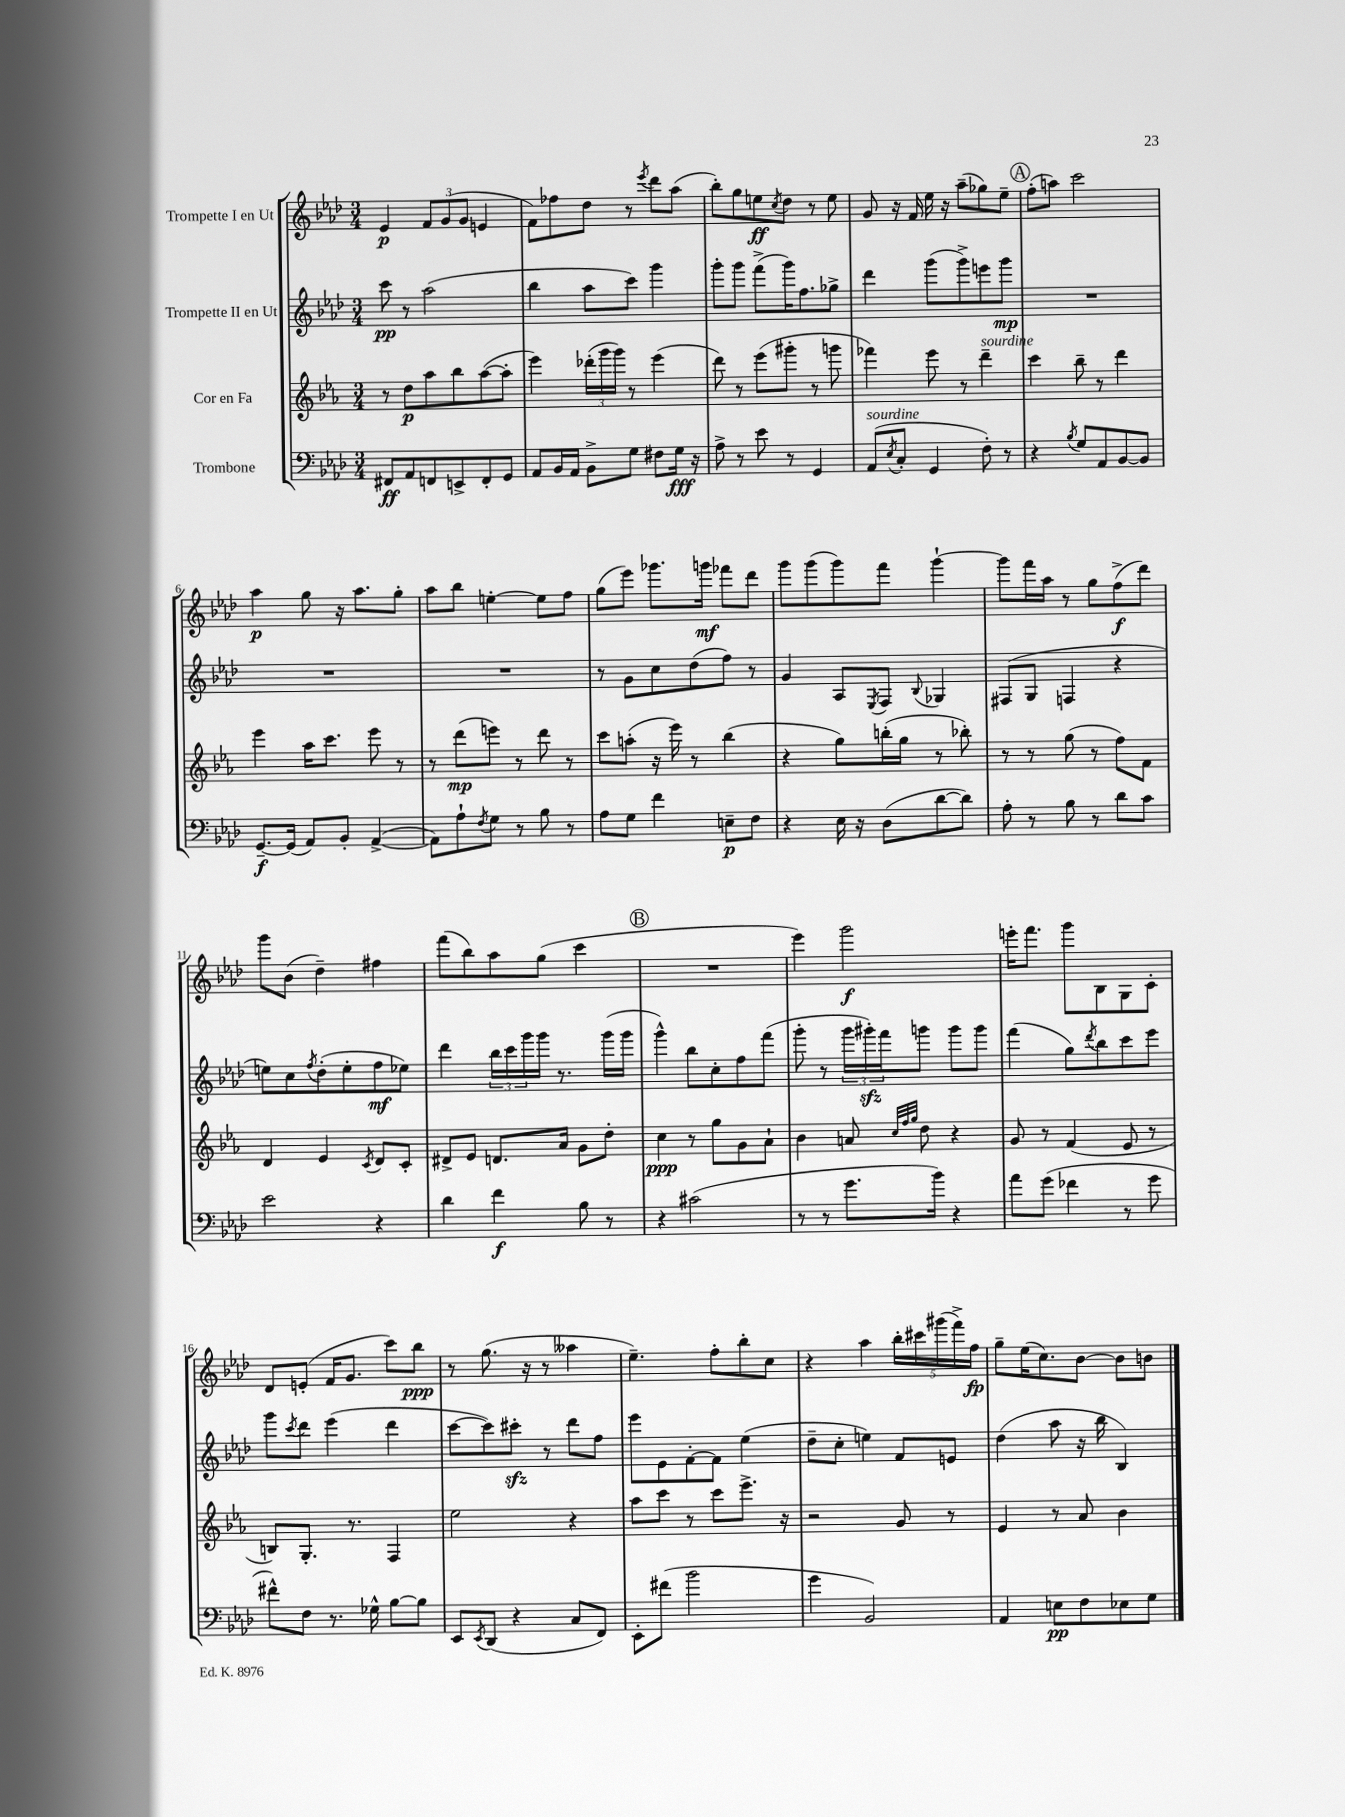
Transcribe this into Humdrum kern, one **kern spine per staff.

**kern	**kern	**kern	**kern
*staff4	*staff3	*staff2	*staff1
*clefF4	*clefG2	*clefG2	*clefG2
*k[b-e-a-d-]	*k[b-e-a-]	*k[b-e-a-d-]	*k[b-e-a-d-]
*M3/4	*M3/4	*M3/4	*M3/4
8FF#	8r	8ccc	4e-
8AA-	8dd	8r	.
8FF	8aa-	(2aa-	12f
.	.	.	(12g
8EE^	8bb-	.	.
.	.	.	12g
8FF'	([8aa-	.	4e
8GG	8aa-']	.	.
=	=	=	=
8AA-	4eee-)	4bb-	8f)
16BB-	.	.	8ff-
16AA-	.	.	.
8BB-^	(24ddd-'	8aa-	8dd-
.	24ggg	.	.
.	24ggg)	.	.
8G	8r	8ccc)	8r
.	.	.	8qeee-
8F#	(4eee-	4ggg	8ddd-
16G	.	.	(8aa-
16r	.	.	.
=	=	=	=
8A-^	8ddd)	8ggg'	8bb-')
8r	8r	8ggg	8gg
8e-	(8eee-	(8fff^	8ee
.	.	.	8qcc
8r	8ggg#'	16ggg)	8dd-
.	.	8.ff	.
4GG	8r	.	8r
.	8ggg	8gg-^	8ee
=	=	=	=
(8AA-	4fff-)	4ddd-	8g
8qE-	.	.	.
8C'	.	.	16r
.	.	.	16f
4GG	8eee-	(8ggg	16ee-
.	.	.	16r
.	8r	8ggg^)	(8aa-~
8F')	4ddd~	8eee	8gg-)
8r	.	8ggg	8ee-~
=	=	=	=
4r	4ccc	2.r	(8ff'
.	.	.	8aa)
8qB-	.	.	.
8G	8bb-~	.	2ccc
8AA-	8r	.	.
[8BB-	4ddd	.	.
8BB-]	.	.	.
=	=	=	=
[8.GG~	4eee-	2.r	4aa-
(16GG]	.	.	.
8AA-)	16aa-	.	8gg
.	8.ccc	.	.
8BB-'	.	.	16r
.	.	.	8.aa-
([4AA-^	8eee-	.	.
.	8r	.	8gg'
=	=	=	=
8AA-])	8r	2.r	8aa-
8A-`	(8ddd	.	8bb-
8qF	.	.	.
8G	8eee)	.	[4ee'
8r	8r	.	.
8B-	8ddd	.	8ee]
8r	8r	.	8ff
=	=	=	=
8A-	8ccc	8r	(8gg
8G	(8aa'	8g	8eee-)
4f	16r	8cc	8.ggg-
.	16eee-)	.	.
.	8r	(8dd-	.
.	.	.	16ggg
8E~	(4bb-	8ff)	8fff-
8F	.	8r	8ddd-
=	=	=	=
4r	4r	4g	8ggg
.	.	.	(8ggg
16E-	8gg)	8A-	8ggg)
16r	.	.	.
.	.	8qE-	.
(8D-	(16bb'	8F	8fff
.	16gg	.	.
.	.	8qqB-	.
[8d-	8r	4G-	[4ggg`
8d-])	8bb-')	.	.
=	=	=	=
8A-'	8r	(8F#	8ggg]
8r	8r	8G	16fff
.	.	.	16aa-
8B-	(8gg	4F	8r
8r	8r	.	8gg
8d-	8ff)	4r	(8ff^
8c	8f	.	8ddd-)
=	=	=	=
2e-	4d	8ee)	8ggg
.	.	8cc	(8b-
.	.	8qff	.
.	4e-	(8dd-'	4dd-~)
.	.	8ee'	.
.	8qc	.	.
4r	8d	8ff	4ff#
.	8c'	8ee-)	.
=	=	=	=
4d-	8d#^	4ddd-	(8fff
.	8e-	.	8bb-)
4f	8.d	24bb-	8aa-
.	.	24ccc	.
.	.	24ggg	.
.	.	16ggg	(8gg
.	16a-	8.r	.
8B-	8g	.	4ccc
8r	8dd'	(16ggg	.
.	.	16ggg	.
=	=	=	=
4r	4cc	4ggg^^)	2.r
(2c#	8r	8bb-	.
.	8gg	8cc'	.
.	8g	8ff	.
.	8a-`	(8fff	.
=	=	=	=
8r	4b-	8ggg'	4eee-)
8r	.	8r	.
8.g	8a	24ggg	2ggg
.	.	24ggg#')	.
.	.	24fff	.
.	32qqcc	.	.
.	32qqff	.	.
.	32qqgg	.	.
.	8dd	8ggg	.
16b-)	.	.	.
4r	4r	8ggg	.
.	.	8ggg	.
=	=	=	=
8a-	8g	(4fff	16eee'
.	.	.	8.fff
(8g	8r	.	.
4f-	(4f	8gg)	8ggg
.	.	8qddd-	.
.	.	8bb-	8B-
8r	8e-	8ccc	8G
8g	8r	8eee-	8c'
=	=	=	=
8f#^^)	8B)	8ggg	8d-
.	.	8qccc	.
8F	8.G'	8ddd-	(8e'
8.r	.	(4eee-	16f
.	8.r	.	8.g
16G-^^	.	.	.
[8B-	4F	4ddd-	8ccc)
8B-]	.	.	8bb-
=	=	=	=
8EE-	2ee-	[8ccc	8r
8qEE-	.	.	.
(8DD-	.	8ccc])	(8.gg
4r	.	8ccc#'	.
.	.	.	16r
.	.	8r	8r
8C	4r	8ddd-	4aa--
8FF)	.	8ff	.
=	=	=	=
8EE-'	8aa-	8eee-	4.ee-~)
(8f#	8ccc	8e-	.
2b-	8r	[8f'	.
.	8ccc	8f]	8ff'
.	8.eee-^	(4ee-	8bb-'
.	.	.	8cc
.	16r	.	.
=	=	=	=
4g	2r	8dd-~	4r
.	.	8cc'	.
2BB-)	.	4ee)	4aa-
.	8g	8f	20bb-'
.	.	.	20ccc#
.	.	.	(20ggg#
.	8r	8e	.
.	.	.	20fff^)
.	.	.	20ff
=	=	=	=
4AA-	4e-	(4dd-	8gg~
.	.	.	(16ee-
.	.	.	8.cc)
8E	8r	8aa-	.
8F	8a-	16r	[8b-
.	.	16bb-	.
8E-	4b-	4B-)	8b-]
8G	.	.	8b
==	==	==	==
*-	*-	*-	*-
